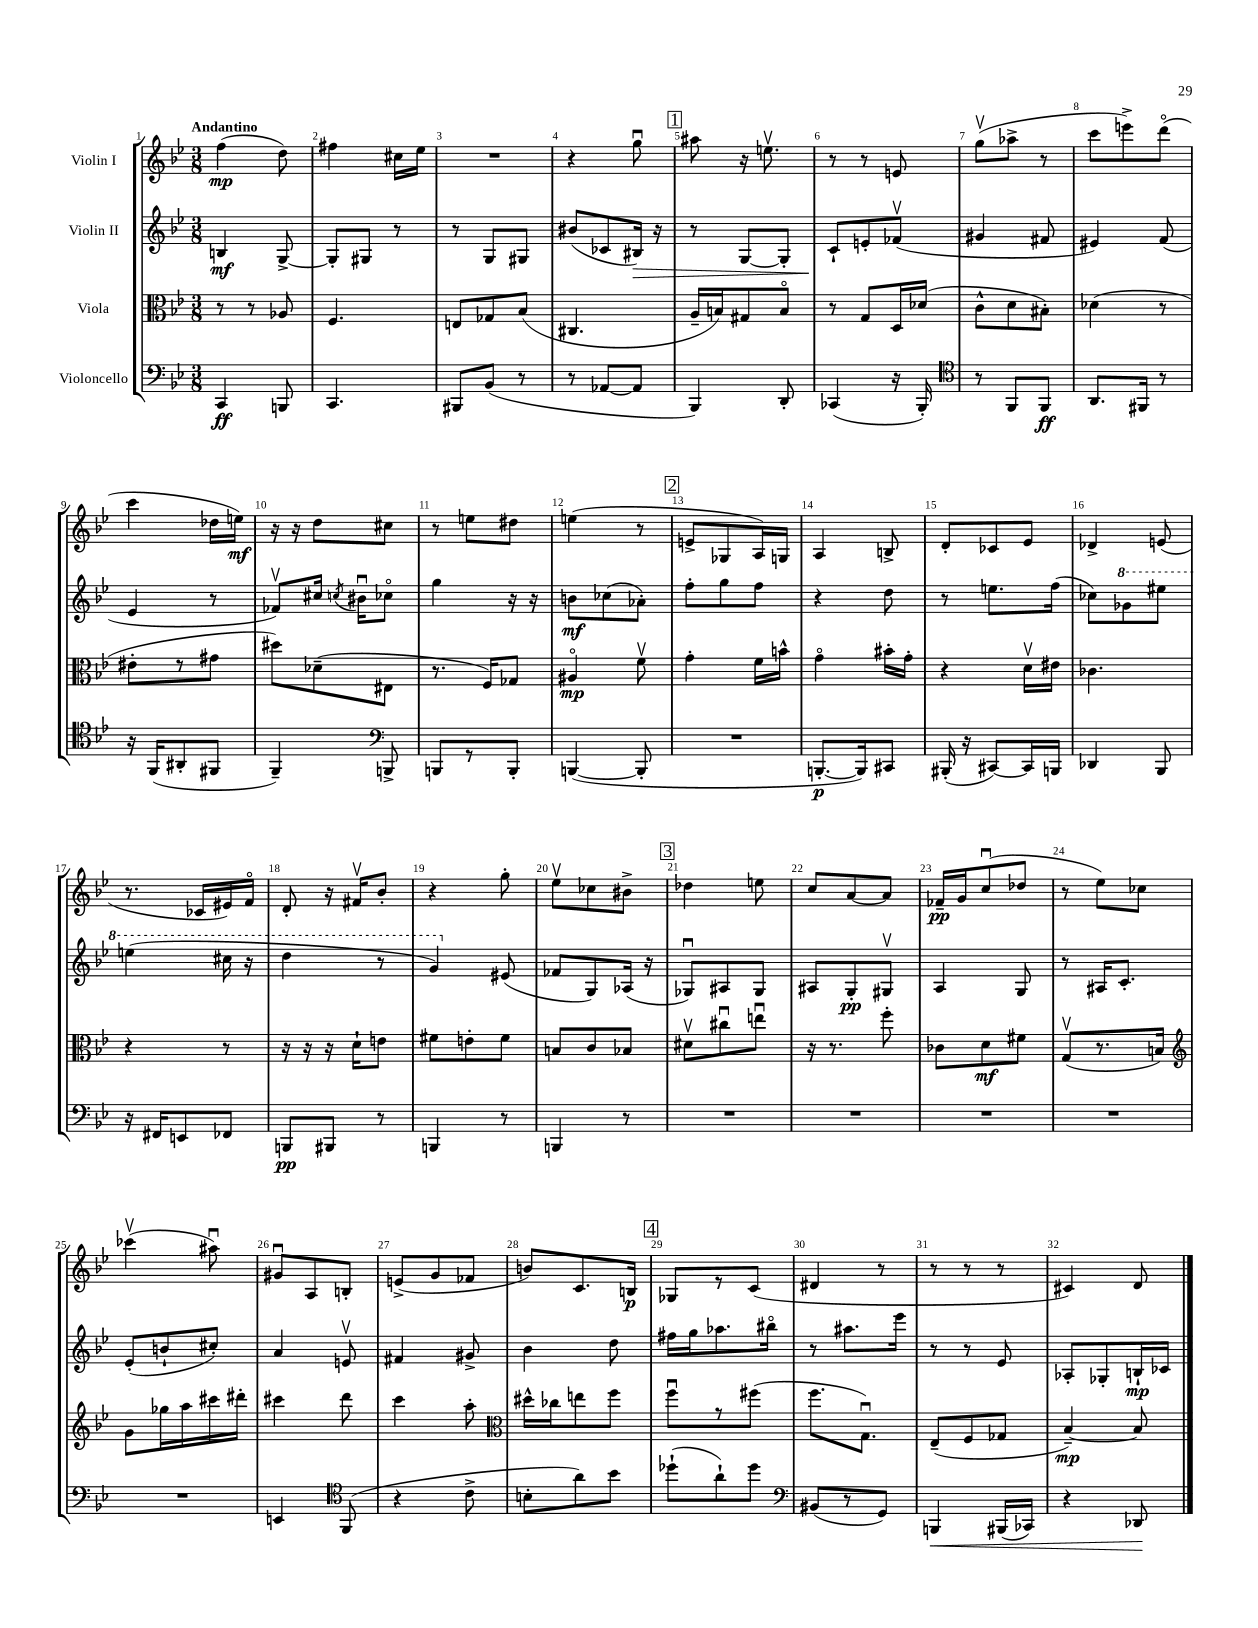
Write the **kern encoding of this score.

**kern	**dynam	**kern	**dynam	**kern	**dynam	**kern	**dynam
*part4	*part4	*part3	*part3	*part2	*part2	*part1	*part1
*staff4	*staff4	*staff3	*staff3	*staff2	*staff2	*staff1	*staff1
*I"Violoncello	*	*I"Viola	*	*I"Violin II	*	*I"Violin I	*
*clefF4	*	*clefC3	*	*clefG2	*	*clefG2	*
*k[b-e-]	*	*k[b-e-]	*	*k[b-e-]	*	*k[b-e-]	*
*M3/8	*	*M3/8	*	*M3/8	*	*M3/8	*
=1	=1	=1	=1	=1	=1	=1	=1
!	!	!	!	!	!	!LO:TX:a:B:t=Andantino	!
4CC/	ff	8r	.	4Bn/	mf	(4ff\	mp
.	.	8r	.	.	.	.	.
8BBBn/	.	8A-X/	.	[8G^/	.	8dd\)	.
=2	=2	=2	=2	=2	=2	=2	=2
4.CC/	.	4.F/	.	8G'/L]	.	4ff#X\	.
.	.	.	.	8G#X/J	.	.	.
.	.	.	.	8r	.	16cc#X\LL	.
.	.	.	.	.	.	16ee-\JJ	.
=3	=3	=3	=3	=3	=3	=3	=3
8BBB#X/L	.	8En/L	.	8r	.	4.r	.
(8BB-/J	.	8G-X/	.	8G/L	.	.	.
8r	.	(8B-/J	.	8G#X/J	.	.	.
=4	=4	=4	=4	=4	=4	=4	=4
8r	.	4.C#X/	.	(8b#X/L	.	4r	.
[8AA-X/L	.	.	.	8c-X/	.	.	.
!	!	!	!	!	!LO:HP:b	!	!
8AA-/J]	.	.	.	16B#X/Jk)	>	8ggu\	.
.	.	.	.	16r	.	.	.
!!LO:REH:place=s1:t=1
=5	=5	=5	=5	=5	=5	=5	=5
4BBB-/)	.	16A~/LL	.	8r	.	8aa#X\	.
.	.	16Bn/J)	.	.	.	.	.
.	.	8G#X/	.	[8G/L	.	16r	.
.	.	.	.	.	.	8.eenv\	.
8DD'/	.	8B/J	.	8G'/J]	.	.	.
=6	=6	=6	=6	=6	=6	=6	=6
(4CC-X/	.	8r	.	8c`/L	.	8r	.
.	.	8G/L	.	8en'/	]	8r	.
16r	.	16D/L	.	(8f-Xv/J	.	8en/	.
16BBB-'/)	.	(16d-X/JJ	.	.	.	.	.
=7	=7	=7	=7	=7	=7	=7	=7
*clefC4	*	*	*	*	*	*	*
8r	.	8c^^\L	.	4g#X/	.	(8ggv\L	.
8FF/L	.	8d\	.	.	.	8aa-X^\J	.
8FF/J	ff	8B#X'\J)	.	8f#X/	.	8r	.
=8	=8	=8	=8	=8	=8	=8	=8
8.AA/L	.	(4d-X\	.	4e#X/)	.	8ccc\L	.
.	.	.	.	.	.	8eeen^\)	.
16FF#X/Jk	.	.	.	.	.	.	.
8r	.	8r	.	(8f/	.	(8ddd\J	.
!!LO:LB:g=z
=9	=9	=9	=9	=9	=9	=9	=9
16r	.	8e#X'\L	.	4e-/	.	4ccc\	.
(16FF/KL	.	.	.	.	.	.	.
8AA#X'/	.	8r	.	.	.	.	.
8FF#X/J	.	8g#X\J	.	8r	.	16dd-X\LL	.
.	.	.	.	.	.	16een\JJ)	mf
=10	=10	=10	=10	=10	=10	=10	=10
4FF~/)	.	8dd#X\L)	.	8f-Xv/L)	.	16r	.
.	.	.	.	.	.	16r	.
.	.	(8d-X~\	.	16cc#X/Jk	.	8dd\L	.
.	.	.	.	8qccn/	.	.	.
.	.	.	.	16b#Xu\KL	.	.	.
*clefF4	*	*	*	*	*	*	*
8BBBn^/	.	8E#X\J	.	8cc-X\J	.	8cc#X\J	.
=11	=11	=11	=11	=11	=11	=11	=11
8BBBn/L	.	8.r	.	4gg\	.	8r	.
8r	.	.	.	.	.	8een\L	.
.	.	16F/KL)	.	.	.	.	.
8BBB'/J	.	8G-X/J	.	16r	.	8dd#X\J	.
.	.	.	.	16r	.	.	.
=12	=12	=12	=12	=12	=12	=12	=12
([4BBBn/	.	4A#X/	mp	8bn\L	mf	(4een\	.
.	.	.	.	(8cc-X\	.	.	.
8BBB'/]	.	8fv\	.	8a-X'\J)	.	8r	.
!!LO:REH:place=s1:t=2
=13	=13	=13	=13	=13	=13	=13	=13
4.r	.	4g'\	.	8ff'\L	.	8en^/L	.
.	.	.	.	8gg\	.	8G-X/	.
.	.	16f\LL	.	8ff\J	.	16A/L)	.
.	.	16bn^^\JJ	.	.	.	16Gn/JJ	.
=14	=14	=14	=14	=14	=14	=14	=14
[8.BBBn'/L	p	4g\	.	4r	.	4A/	.
16BBB/k])	.	.	.	.	.	.	.
8CC#X/J	.	16b#X'\LL	.	8dd\	.	8Bn^/	.
.	.	16g'\JJ	.	.	.	.	.
=15	=15	=15	=15	=15	=15	=15	=15
(16BBB#X'/	.	4r	.	8r	.	8d'/L	.
16r	.	.	.	.	.	.	.
[8CC#X/L)	.	.	.	8.een\L	.	8c-X/	.
16CC#/L]	.	16dv\LL	.	.	.	8e-/J	.
16BBBn/JJ	.	16e#X\JJ	.	(16ff\Jk	.	.	.
=16	=16	=16	=16	=16	=16	=16	=16
4DD-X/	.	4.c-X\	.	8cc-X\L)	.	4d-X^/	.
*	*	*	*	*8va	*	*	*
.	.	.	.	8gg-X\	.	.	.
8BBB-/	.	.	.	8eee#X\J	.	(8en/	.
!!LO:LB:g=z
=17	=17	=17	=17	=17	=17	=17	=17
16r	.	4r	.	(4eeen\	.	8.r	.
16FF#X/KL	.	.	.	.	.	.	.
8EEn/	.	.	.	.	.	.	.
.	.	.	.	.	.	16c-X/LL	.
8FF-X/J	.	8r	.	16ccc#X\	.	16e#X/)	.
.	.	.	.	16r	.	16f/JJ	.
=18	=18	=18	=18	=18	=18	=18	=18
8BBBn/L	pp	16r	.	4ddd\	.	8d'/	.
.	.	16r	.	.	.	.	.
8BBB#X/J	.	16r	.	.	.	16r	.
.	.	16d`\KL	.	.	.	16f#Xv/KL	.
8r	.	8en\J	.	8r	.	8b-'/J	.
=19	=19	=19	=19	=19	=19	=19	=19
4BBBn/	.	8f#X\L	.	4gg/)	.	4r	.
.	.	8en'\	.	.	.	.	.
*	*	*	*	*X8va	*	*	*
8r	.	8f#\J	.	(8e#X/	.	8gg'\	.
=20	=20	=20	=20	=20	=20	=20	=20
4BBBn/	.	8Bn/L	.	8f-X/L	.	8ee-v\L	.
.	.	8c/	.	8G/)	.	8cc-X\	.
8r	.	8B-X/J	.	(16A-X/Jk	.	8b#X^\J	.
.	.	.	.	16r	.	.	.
!!LO:REH:place=s1:t=3
=21	=21	=21	=21	=21	=21	=21	=21
4.r	.	8d#Xv\L	.	8G-Xu/L)	.	4dd-X\	.
.	.	8cc#Xu\	.	8A#X/	.	.	.
.	.	8eenu\J	.	8G-/J	.	8een\	.
=22	=22	=22	=22	=22	=22	=22	=22
4.r	.	16r	.	8A#X/L	.	8cc/L	.
.	.	8.r	.	.	.	.	.
.	.	.	.	8G'/	pp	[8a/	.
.	.	8ff'\	.	8G#Xv/J	.	8a/J]	.
=23	=23	=23	=23	=23	=23	=23	=23
4.r	.	8c-X\L	.	4A/	.	16f-X~/LL	pp
.	.	.	.	.	.	16g/J	.
.	.	8d\	mf	.	.	(8ccu/	.
.	.	8f#X\J	.	8G/	.	8dd-X/J	.
=24	=24	=24	=24	=24	=24	=24	=24
4.r	.	(8Gv/L	.	8r	.	8r	.
.	.	8.r	.	16A#X/KL	.	8ee-\L)	.
.	.	.	.	8.c'/J	.	.	.
.	.	.	.	.	.	8cc-X\J	.
.	.	16Bn/Jk)	.	.	.	.	.
!!LO:LB:g=z
=25	=25	=25	=25	=25	=25	=25	=25
*	*	*clefG2	*	*	*	*	*
4.r	.	8g\L	.	(8e-'/L	.	(4ccc-Xv\	.
.	.	16gg-X\L	.	8bn`/	.	.	.
.	.	16aa\	.	.	.	.	.
.	.	16ccc#X\	.	8cc#X'/J)	.	8aa#Xu\)	.
.	.	16ddd#X'\JJ	.	.	.	.	.
=26	=26	=26	=26	=26	=26	=26	=26
4EEn/	.	4ccc#X\	.	4a/	.	8g#Xu/L	.
.	.	.	.	.	.	8A/	.
*clefC4	*	*	*	*	*	*	*
(8FF/	.	8ddd\	.	8env/	.	8Bn'/J	.
=27	=27	=27	=27	=27	=27	=27	=27
4r	.	4ccc\	.	4f#X/	.	(8en^/L	.
.	.	.	.	.	.	8g/	.
8c^\	.	8aa'\	.	8g#X^/	.	8f-X/J	.
=28	=28	=28	=28	=28	=28	=28	=28
*	*	*clefC3	*	*	*	*	*
8Bn'\L	.	16dd#X^^\LL	.	4b-\	.	8bn/L)	.
.	.	16cc-X\J	.	.	.	.	.
8a\)	.	8een\	.	.	.	8.c/	.
8b-\J	.	8ff\J	.	8dd\	.	.	.
.	.	.	.	.	.	16Bn/Jk	p
!!LO:REH:place=s1:t=4
=29	=29	=29	=29	=29	=29	=29	=29
(8dd-X`\L	.	8ffu\L	.	16ff#X\LL	.	8G-X/L	.
.	.	.	.	16gg\J	.	.	.
8a`\)	.	8r	.	8.aa-X\	.	8r	.
8dd-\J	.	(8ff#X\J	.	.	.	(8c/J	.
.	.	.	.	16bb#X\Jk	.	.	.
=30	=30	=30	=30	=30	=30	=30	=30
*clefF4	*	*	*	*	*	*	*
(8BB#X/L	.	8.ff\L	.	8r	.	4d#X/	.
8r	.	.	.	8.aa#X\L	.	.	.
.	.	8.Gu\J)	.	.	.	.	.
8GG/J)	.	.	.	.	.	8r	.
.	.	.	.	16eee-\Jk	.	.	.
=31	=31	=31	=31	=31	=31	=31	=31
!	!LO:HP:b	!	!	!	!	!	!
4BBBn/	<	(8E-~/L	.	8r	.	8r	.
.	.	8F/	.	8r	.	8r	.
(16BBB#X/LL	.	8G-X/J	.	8e-/	.	8r	.
16CC-X/JJ)	.	.	.	.	.	.	.
=32	=32	=32	=32	=32	=32	=32	=32
4r	.	[4B-~/)	mp	8A-X'/L	.	4c#X/)	.
.	.	.	.	8G-X'/	.	.	.
8DD-X/	.	8B-/]	.	16Bn`/L	mp	8d/	.
.	.	.	.	16c-X/JJ	.	.	.
.	[	.	.	.	.	.	.
==	==	==	==	==	==	==	==
*-	*-	*-	*-	*-	*-	*-	*-
